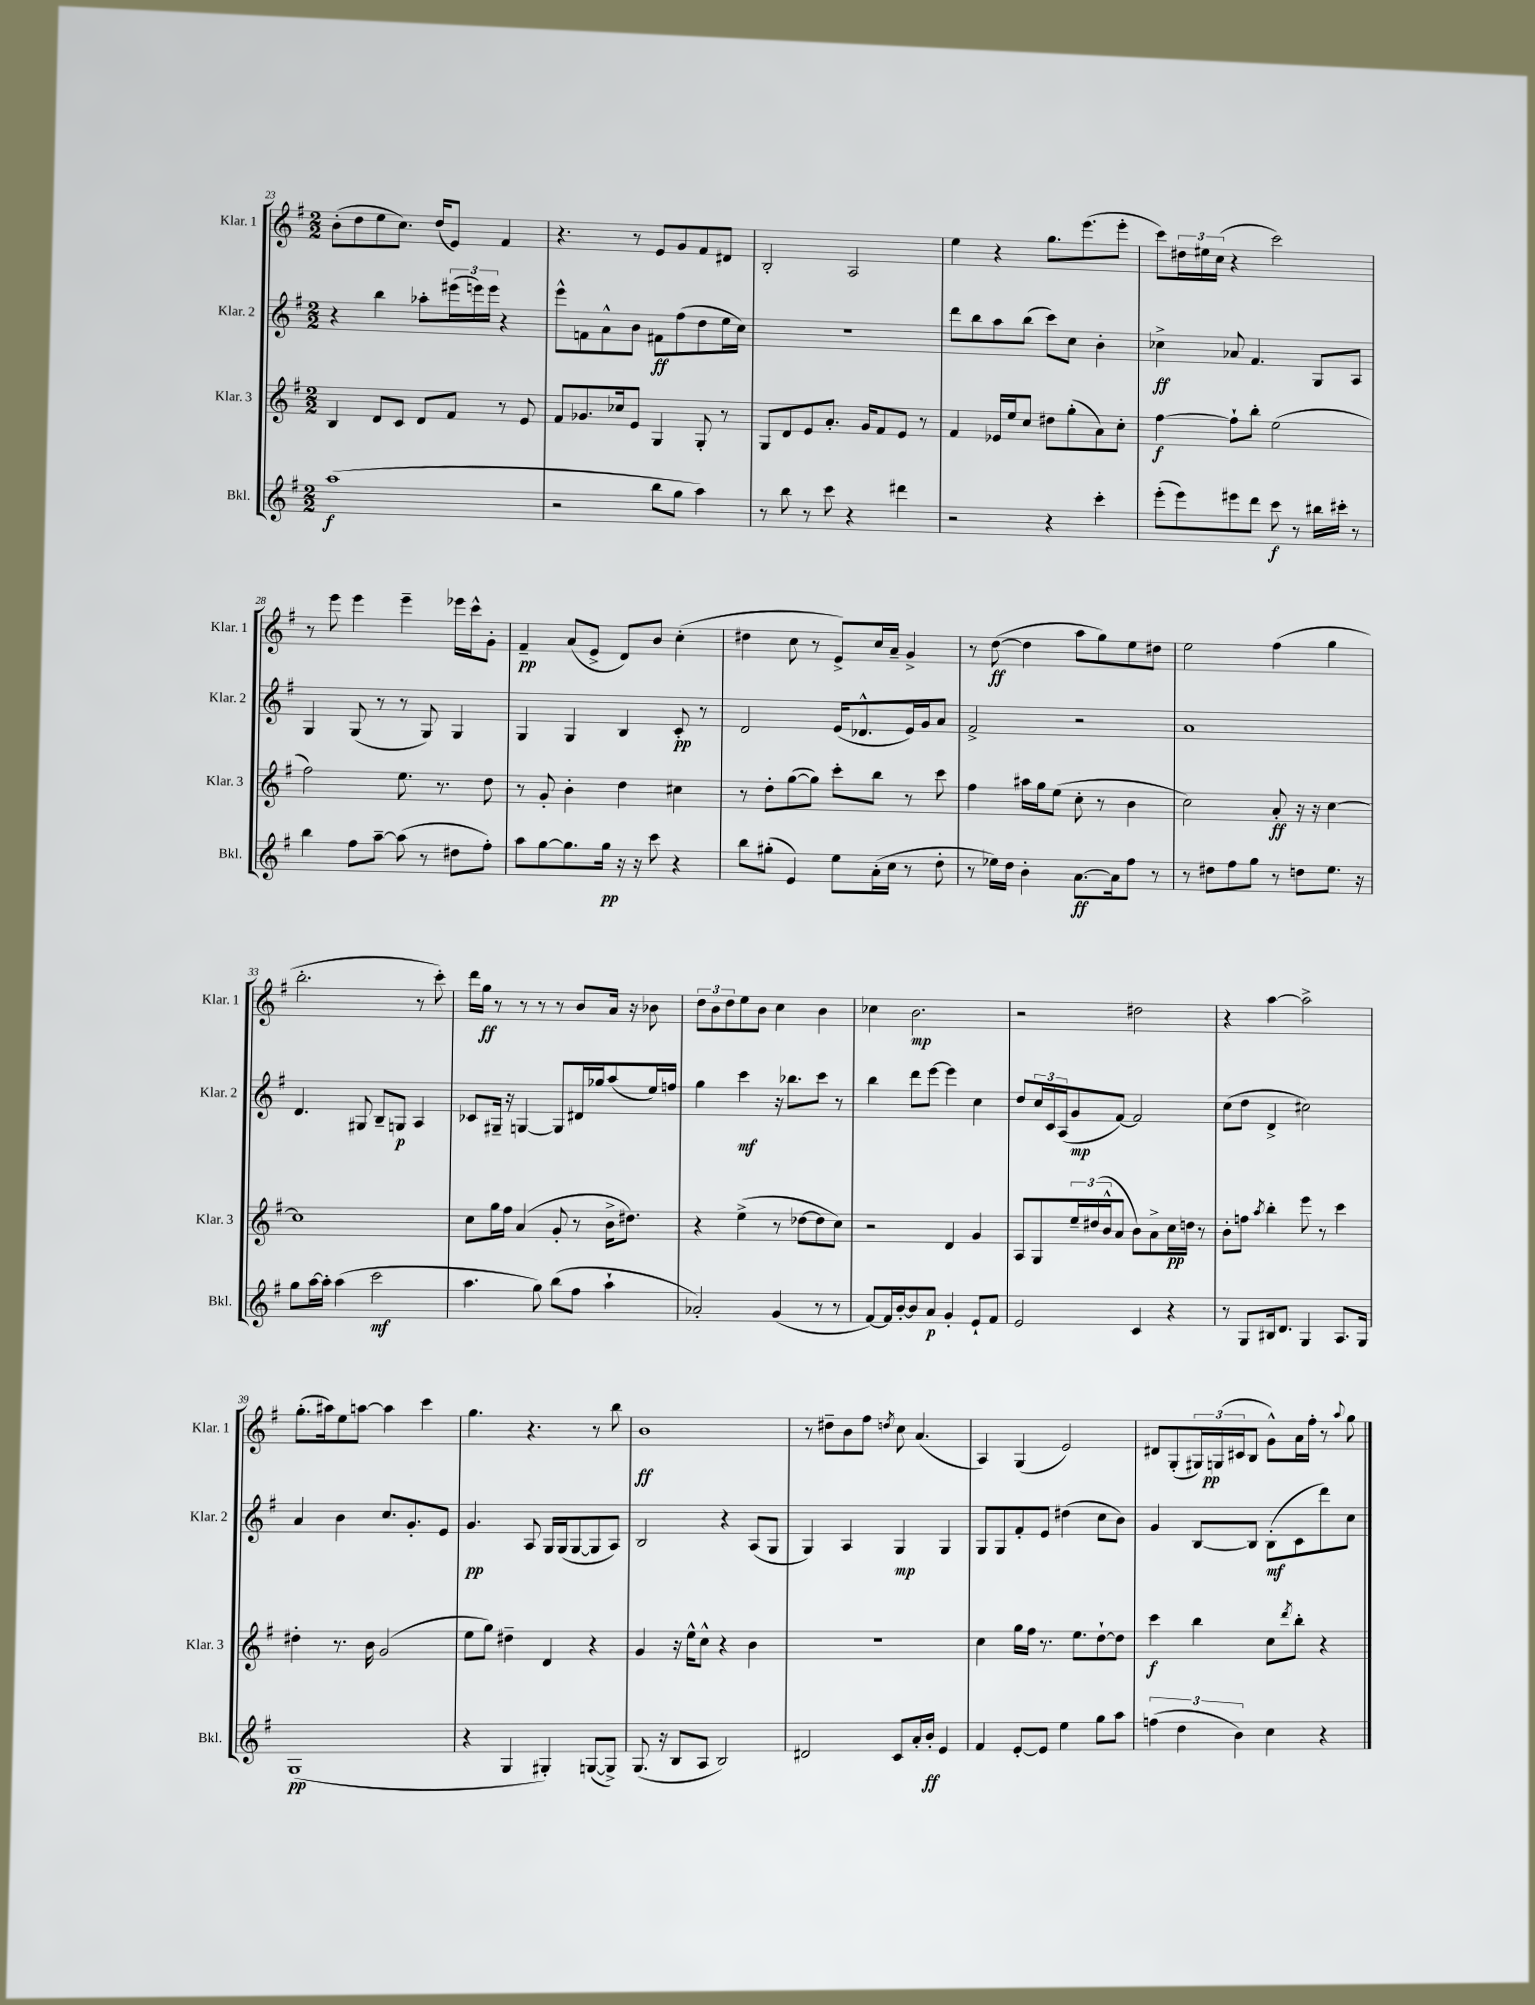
<<
\new StaffGroup <<
\new Staff = "s0" \with { instrumentName = "Klar. 1" shortInstrumentName = "Klar. 1" } {
    \clef treble \key g \major \numericTimeSignature \time 2/2
    b'8-.( d''8 e''8 c''8.) d''16( e'8) fis'4 |
    r4. r8 e'8 g'8 fis'8 dis'8 |
    b2-. a2 |
    e''4 r4 g''8. e'''8.( e'''8-. |
    c'''8) \tuplet 3/2 { dis''16 eis''16 c''16( } r4 c'''2) |
    r8 e'''8 e'''4 e'''4-- ees'''16 c'''16-^ g'8-. |
    fis'4--\pp a'8( e'8-> d'8) b'8 c''4-.( |
    dis''4 c''8 r8 e'8->) c''16 a'16-- g'4-> |
    r8 d''8~\ff( d''4 a''8 g''8) e''8 dis''8 |
    e''2 fis''4( g''4 |
    b''2.-. r8 c'''8-.) |
    d'''16 g''16\ff r8 r8 r8 r8 b'8 a'16 r16 bes'8 |
    \tuplet 3/2 { d''8 b'8 d''8 } e''8 b'8 c''4 b'4 |
    ces''4 b'2.\mp |
    r2 dis''2 |
    r4 a''4~ a''2-> |
    g''8.-.( ais''16) e''8 a''8~ a''4 c'''4 |
    g''4. r4. r8 b''8 |
    b'1\ff |
    r8 dis''8-- b'8 fis''8 \acciaccatura { d''8 } c''8 a'4.( |
    a4) g4( e'2) |
    dis'8 g8-.( \tuplet 3/2 { gis16) g16\pp( cis'16 } b8 g'8-^) a'16 fis''16-. r8 \appoggiatura { a''8 } g''8 \bar "|." |
}
\new Staff = "s1" \with { instrumentName = "Klar. 2" shortInstrumentName = "Klar. 2" } {
    \clef treble \key g \major \numericTimeSignature \time 2/2
    r4 b''4 aes''8-. \tuplet 3/2 { eis'''16( e'''16) e'''16 } r4 |
    e'''8-^ f'8 a'8-^ b'8 fis'8\ff fis''8( d''8 e''16 c''16) |
    R1 |
    d'''8 b''8 a''8 b''8( c'''8) c''8 b'4-. |
    ces''4->\ff aes'8 fis'4. g8 a8 |
    g4 g8( r8 r8 g8) g4 |
    g4 g4 b4 c'8-.\pp r8 |
    d'2 e'16( des'8.-^ e'16) g'16 a'8 |
    fis'2-> r2 |
    a'1 |
    d'4. gis8 b8-- g8\p a4 |
    ces'8 gis16-- r16 g4~ g8 dis'16 ges''16 a''8( e''16) f''16 |
    g''4 c'''4\mf r16 bes''8. c'''8 r8 |
    b''4 d'''8 e'''8~ e'''4 c''4 |
    d''8 \tuplet 3/2 { c''16 c'16 a16( } g'8\mp fis'8~) fis'2 |
    c''8( d''8 d'4-> cis''2) |
    a'4 b'4 c''8. g'8.-. e'8 |
    g'4.\pp a8 g16 g16( g8~ g8 a8) |
    b2 r4 a8( g8 |
    g4) a4 g4\mp g4 |
    g8 g8 fis'8-. e'8 dis''4( c''8 b'8) |
    g'4 b8~ b8 b8-.\mf( c'8 d'''8) c''8 \bar "|." |
}
\new Staff = "s2" \with { instrumentName = "Klar. 3" shortInstrumentName = "Klar. 3" } {
    \clef treble \key g \major \numericTimeSignature \time 2/2
    b4 d'8 c'8 d'8 fis'8 r8 e'8 |
    fis'8 ges'8. ces''16 e'8 g4 g8-. r8 |
    g8 d'8 e'8 a'8.-. g'16 fis'8 e'8 r8 |
    fis'4 ees'16 e''16 c''8 dis''8 g''8-.( a'8) c''8-. |
    fis''4~\f fis''8-! b''8-. e''2( |
    fis''2) e''8. r8. d''8 |
    r8 g'8-. b'4-. d''4 cis''4 |
    r8 d''8-. g''8~( g''8) c'''8-. b''8 r8 c'''8 |
    fis''4 ais''16 g''16 e''8( c''8-. r8 b'4 |
    c''2) a'8-.\ff r16 r16 c''4~ |
    c''1 |
    c''8 g''16 fis''16 a'4( g'8-. r8 b'16-> dis''8.) |
    r4 e''4->( r8 des''8~ des''8 c''8) |
    r2 d'4 g'4 |
    a8 g8 \tuplet 3/2 { e''16-- dis''16( b'16-^ } a'8 b'8) a'8-> c''16\pp d''16 r8 |
    b'8-. f''8 \acciaccatura { a''8 } b''4-. e'''8 r8 c'''4 |
    dis''4-. r8. b'16 g'2( |
    e''8 g''8) dis''4-- d'4 r4 |
    g'4 r16 e''16-^ c''8-^ r4 b'4 |
    r1 |
    c''4 g''16 fis''16 r8. e''8. d''8~-! d''8 |
    c'''4\f b''4 c''8 \acciaccatura { d'''8 } b''8-. r4 \bar "|." |
}
\new Staff = "s3" \with { instrumentName = "Bkl." shortInstrumentName = "Bkl." } {
    \clef treble \key g \major \numericTimeSignature \time 2/2
    a''1\f( |
    r2 b''8 g''8 a''4) |
    r8 b''8 r8 c'''8 r4 dis'''4 |
    r2 r4 c'''4-. |
    e'''8-.( e'''8) eis'''8 d'''8 c'''8\f r8 bis''16 cis'''16-. r8 |
    b''4 fis''8 a''8~-- a''8( r8 dis''8 fis''8-.) |
    a''8 g''8~ g''8. g''16\pp r16 r16 c'''8 r4 |
    b''8 gis''8-.( e'4) e''8 a'16-.( c''16 r8 d''8-. |
    r8 ees''16) d''16 b'4-. a'8.~\ff a'16 fis''8 r8 |
    r8 dis''8 fis''8 g''8 r8 d''8 e''8. r16 |
    g''8 a''16~ a''16-. a''4( c'''2\mf |
    a''4. g''8) b''8( fis''8 a''4-! |
    aes'2-.) g'4( r8 r8 |
    fis'8~) fis'16 b'16~-. b'8 a'8\p g'4-. e'8-! fis'8 |
    e'2 c'4 r4 |
    r8 g8 bis16 d'8. g4 a8. g16 |
    g1\pp( |
    r4 g4 gis4-.) g8~( g8->) |
    g8.( r16 b8 a8 b2) |
    dis'2 c'8 a'16-. b'16-.\ff e'4 |
    fis'4 e'8~-. e'8 e''4 g''8 a''8 |
    \tuplet 3/2 { f''4( d''4 b'4) } c''4 r4 \bar "|." |
}
>>
>>
\layout { \context { \Score currentBarNumber = #23 } }
